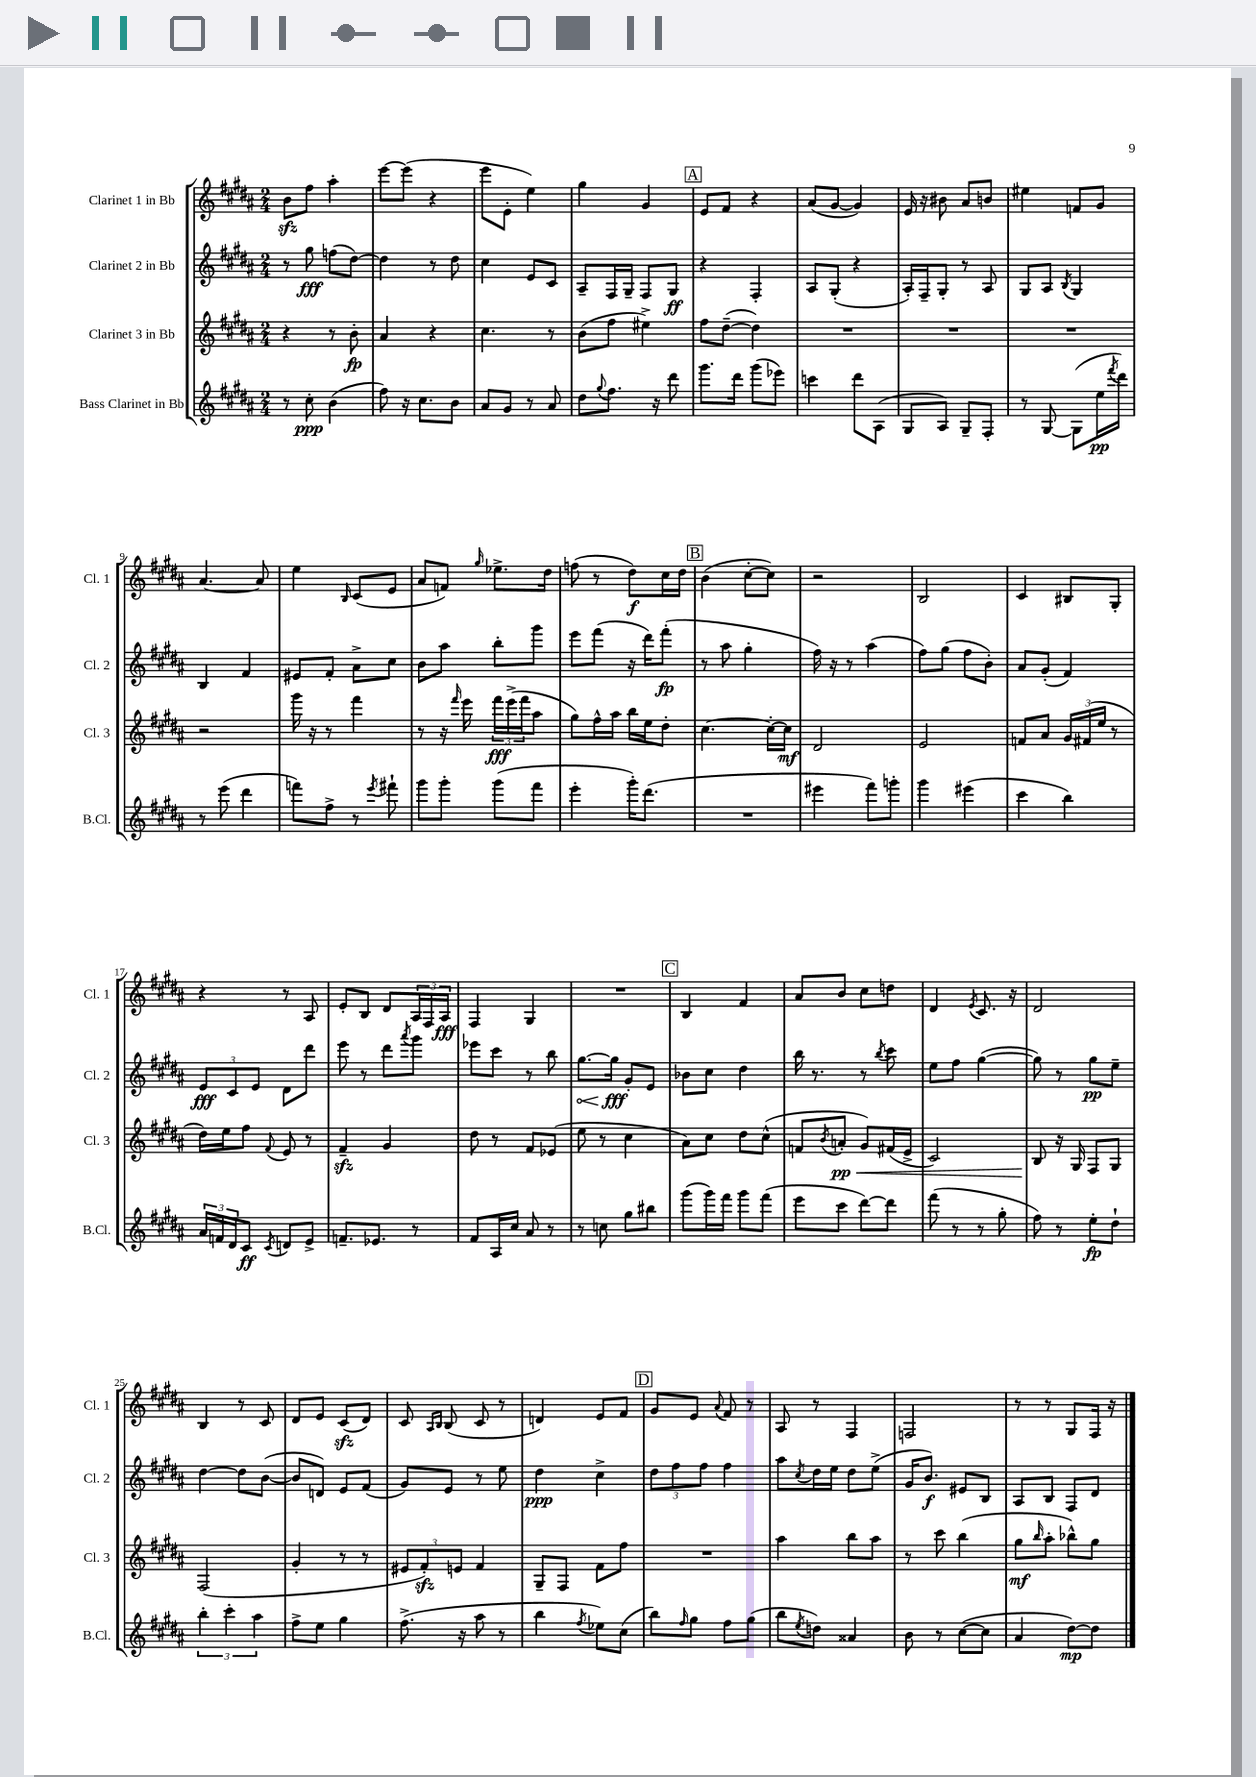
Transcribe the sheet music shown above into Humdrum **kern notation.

**kern	**kern	**kern	**kern
*staff4	*staff3	*staff2	*staff1
*clefG2	*clefG2	*clefG2	*clefG2
*k[f#c#g#d#a#]	*k[f#c#g#d#a#]	*k[f#c#g#d#a#]	*k[f#c#g#d#a#]
*M2/4	*M2/4	*M2/4	*M2/4
8r	4r	8r	8b\L
8cc#'\	.	8gg#\	8ff#\J
(4b\	8r	(8ff\L	4aa#'\
.	8b'\	[8dd#\J)	.
=	=	=	=
8ff#\)	4a#/	4dd#\]	[8eee\L
16r	.	.	(8eee\]J
8.cc#\L	.	.	.
.	4r	8r	4r
8b\J	.	8dd#\	.
=	=	=	=
8a#/L	4.cc#\	4cc#\	8eee\L
8g#/J	.	.	8e'\J
8r	.	8e/L	4ee\)
8a#/	8r	8c#/J	.
=	=	=	=
8dd#\L	(8b\L	8A#~/L	4gg#\
8qqgg#/	.	.	.
8.ff#\J	8ff#\J	16F#/L	.
.	.	16G#~/JJ	.
.	4ee#^\)	8F#/L	4g#/
16r	.	.	.
8ddd#\	.	8G#/J	.
=	=	=	=
8.ggg#\L	8ff#\L	4r	8e/L
.	([8dd#~\J	.	8f#/J
16ddd#\Jk	.	.	.
(8ggg#\L	4dd#\])	4F#'/	4r
8eee-\J)	.	.	.
=	=	=	=
4ccc\	2r	8A#/L	(8a#/L
.	.	(8G#'/J	[8g#/J
8ddd#\L	.	4r	4g#/])
(8A#\J	.	.	.
=	=	=	=
8G#/L	2r	16A#'/LL)	16e/
.	.	16F#~/J	16r
8A#/J)	.	8G#'/J	8b#\
8G#~/L	.	8r	8a#/L
8F#'/J	.	8A#/	8b/J
=	=	=	=
8r	2r	8G#/L	4ee#\
[8G#/	.	8A#/J	.
.	.	8qB/	.
(8G#\]L	.	4G#/	8f/L
16ee\L	.	.	8g#/J
8qfff#/	.	.	.
16ddd#\JJ)	.	.	.
=	=	=	=
8r	2r	4B/	[4.a#/
(8eee\	.	.	.
4ddd#\	.	4f#/	.
.	.	.	8a#/]
=	=	=	=
8fff\L)	16ggg#\	8e#/L	4ee\
.	16r	.	.
8ff#^\J	8r	8f#'/J	.
.	.	.	16qqB/
8r	4fff#\	8a#^\L	(8c#/L
8qeee/	.	.	.
8fff#`\	.	8cc#\J	8e/J
=	=	=	=
8ggg#\L	8r	8b\L	8a#/L
8ggg#'\J	16r	8aa#\J	8f/J)
.	16qqfff#/	.	.
.	16eee\	.	.
.	.	.	16qqgg#/
(8ggg#\L	24fff#\LL	8bb'\L	8.ee-^\L
.	(24eee^\	.	.
.	24fff#\J	.	.
8fff#\J	8aa#\J	8ggg#\J	.
.	.	.	16dd#\Jk
=	=	=	=
4eee'\	8gg#\L)	8eee\L	(8ff\
.	16ff#^^\L	(8fff#\J	8r
.	16aa#\JJ	.	.
16ggg#'\LK)	16bb\LL	16r	8dd#\L)
(8.ddd#\J	16ee\J	16ddd#\LK)	.
.	8dd#'\J	(8fff#'\J	16cc#\L
.	.	.	16dd#\JJ
=	=	=	=
2r	[4.cc#\	8r	(4b\
.	.	8aa#\	.
.	.	4gg#'\	[8cc#'\L
.	16cc#'\_LL	.	8cc#\]J)
.	16cc#\]JJ	.	.
=	=	=	=
4eee#\	2d#/	16ff#\)	2r
.	.	16r	.
.	.	8r	.
8fff#\L)	.	(4aa#\	.
8ggg'\J	.	.	.
=	=	=	=
4ggg#\	2e/	8ff#\L)	2B/
.	.	(8gg#\J	.
(4eee#\	.	8ff#\L	.
.	.	8b'\J)	.
=	=	=	=
4ccc#\	8f/L	8a#/L	4c#/
.	8a#/J	(8g#'/J	.
4bb\)	24g#/LL	4f#/)	8B#/L
.	(24f#/	.	.
.	24ee/JJ	.	.
.	8r	.	8G#'/J
=	=	=	=
24a#/LL	16dd#\LL)	12e/L	4r
24f/	.	.	.
.	16ee\J	.	.
24d#/J	.	12c#/	.
8c#/J	8ff#\J	.	.
.	.	12e/J	.
8qc#/	8qqf#/	.	.
8d/L	8e/	8d#\L	8r
8e^/J	8r	8ddd#\J	8A#/
=	=	=	=
8.f~/L	4f#~/	8eee\	8e'/L
.	.	8r	8B/J
8.e-/J	.	.	.
.	4g#/	8ddd#\L	8d#/L
.	.	8qaaa#/	.
8r	.	8ggg#\J	24A#/L
.	.	.	24F#/
.	.	.	24A#/JJ
=	=	=	=
8f#/L	8dd#\	8eee-\L	4F#/
16A#/L	8r	8ccc#\J	.
16cc#/JJ	.	.	.
8a#/	8f#/L	8r	4G#/
8r	(8e-/J	8bb\	.
=	=	=	=
8r	8ee\	[8.gg#\L	2r
8cc\	8r	.	.
.	.	16gg#\]Jk	.
8gg#\L	4cc#\	8g#'/L	.
8bb#\J	.	8e/J	.
=	=	=	=
(8ggg#\L	8a#\L)	8b-\L	4B/
16ggg#\L)	8cc#\J	8cc#\J	.
16fff#\JJ	.	.	.
8ggg#\L	8dd#\L	4dd#\	4f#/
(8fff#\J	(8cc#^^\J	.	.
=	=	=	=
8eee\L	8f/L	16bb\	8a#/L
.	.	8.r	.
.	8qb/	.	.
8ccc#\J	8a'/J	.	8b/J
[8ddd#\L)	8g#/L)	8r	8cc#\L
.	.	8qbb/	.
8ddd#\]J	(16f#/L	8ccc#\	8dd\J
.	16e^/JJ	.	.
=	=	=	=
(8fff#\	2c#/)	8ee\L	4d#/
8r	.	8ff#\J	.
.	.	.	8qe/
8r	.	([4gg#\	8.c#/
8gg#'\	.	.	.
.	.	.	16r
=	=	=	=
8ff#\)	8B/	8gg#\])	2d#/
8r	16r	8r	.
.	16G#/	.	.
8ee'\L	8F#/L	8gg#\L	.
8dd#`\J	8G#/J	8ee~\J	.
=	=	=	=
6bb'\	(2F#/	[4dd#\	4B/
6ccc#'\	.	.	.
.	.	8dd#\]L	8r
6aa#\	.	.	.
.	.	([8b\J	8c#/
=	=	=	=
8ff#^\L	4g#'/	8b/]L	8d#/L
8ee\J	.	8d/J)	8e/J
4gg#\	8r	8e/L	(8c#/L
.	8r	(8f#/J	8d#/J)
=	=	=	=
(8.ff#^\	12e#/L	8g#/L)	8c#/
.	12f#'/)	.	.
.	.	.	16qqA#/LL
.	.	.	16qqB/JJ
.	.	8e/J	(8B/
.	12e/J	.	.
16r	.	.	.
8aa#\	4f#/	8r	8c#/
8r	.	8ee\	8r
=	=	=	=
4bb\	8G#~/L	4dd#\	4d/)
.	8F#/J	.	.
8qff#/	.	.	.
8ee-\L)	8f#\L	4cc#^\	8e/L
(8cc#\J	8ff#\J	.	8f#/J
=	=	=	=
8bb\L)	2r	12dd#\L	8g#/L
.	.	12ff#\	.
16qqff#/	.	.	.
8gg#\J	.	.	8e/J
.	.	12ff#\J	.
.	.	.	8qqa#/
8ff#\L	.	4ff#\	8f#/
(8gg#\J	.	.	8r
=	=	=	=
8bb\L	4aa#\	8aa#\L	8A#/
8qee/	.	8qcc#/	.
8dd\J)	.	16dd#\L	8r
.	.	16ee\JJ	.
4a##/	8bb\L	8dd#\L	4F#/
.	8aa#\J	(8ee^\J	.
=	=	=	=
8b\	8r	16g#/LK	2F/
.	.	8.b/J)	.
8r	8ccc#\	.	.
([8cc#\L	(4bb\	8e#/L	.
8cc#\]J	.	8B/J	.
=	=	=	=
4a#/	8gg#\L	8A#/L	8r
.	16qqbb/	.	.
.	8aa#'\J	8B/J	8r
[8dd#\L)	8bb-^^\L)	8F#/L	8G#/L
8dd#\]J	8gg#\J	8d#/J	16F#/Jk
.	.	.	16r
==	==	==	==
*-	*-	*-	*-
